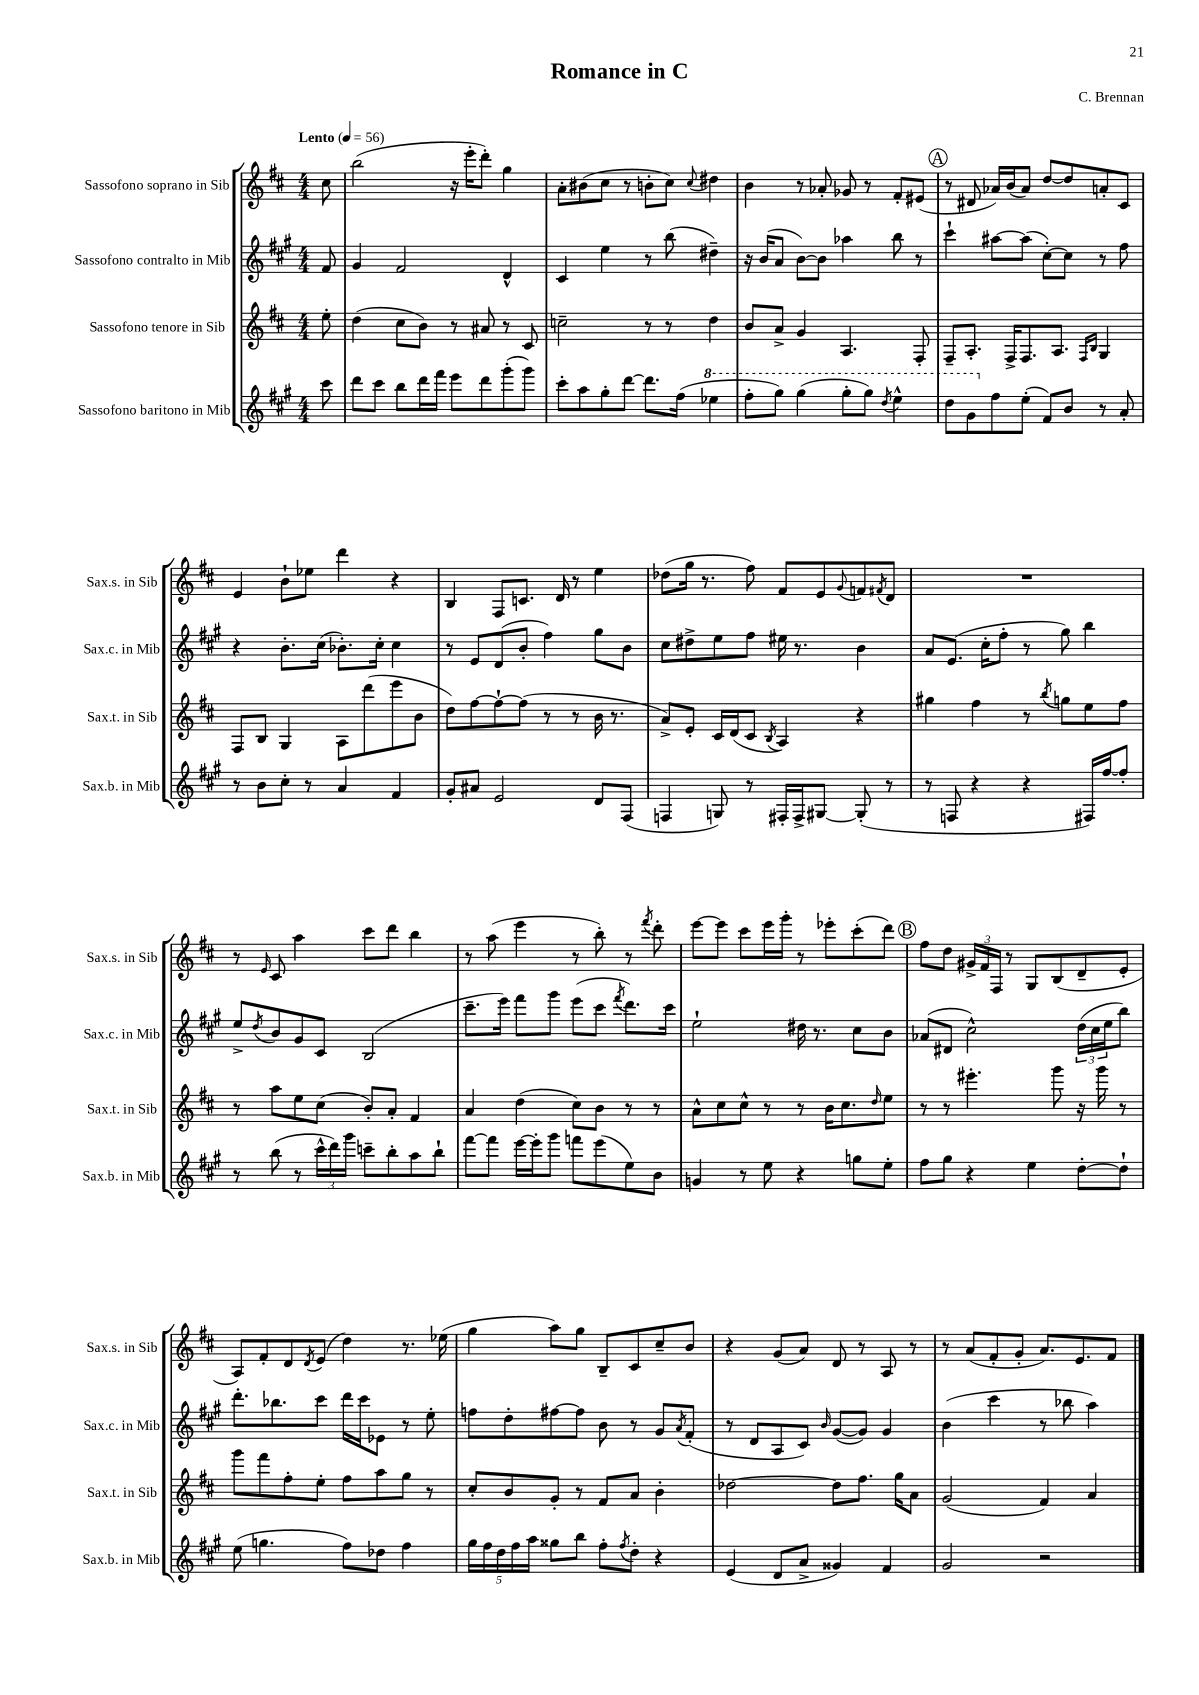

**kern	**kern	**kern	**kern
*part4	*part3	*part2	*part1
*staff4	*staff3	*staff2	*staff1
*I"Sassofono baritono in Mib	*I"Sassofono tenore in Sib	*I"Sassofono contralto in Mib	*I"Sassofono soprano in Sib
*I'Sax.b. in Mib	*I'Sax.t. in Sib	*I'Sax.c. in Mib	*I'Sax.s. in Sib
*clefG2	*clefG2	*clefG2	*clefG2
*k[f#c#g#]	*k[f#c#]	*k[f#c#g#]	*k[f#c#]
*M4/4	*M4/4	*M4/4	*M4/4
*MM56	*MM56	*MM56	*MM56
=	=	=	=
!	!	!	!LO:TX:a:B:t=Lento
8ccc#\	8ee'\	8f#/	8cc#\
=1	=1	=1	=1
8ddd\L	(4dd\	4g#/	(2bb\
8ccc#\J	.	.	.
8bb\L	8cc#\L	2f#/	.
16ddd\L	8b\J)	.	.
16fff#\JJ	.	.	.
8eee\L	8r	.	16r
.	.	.	16eee'\KL
8ddd\	8a#X/	.	8ddd'\J)
(8ggg#'\	8r	4d^^/	4gg\
8ggg#\J)	8c#/	.	.
=2	=2	=2	=2
8ccc#'\L	2ccn~\	4c#/	8a'\L
8aa\	.	.	(8b#X\
8gg#'\	.	4ee\	8cc#\J
[8ddd\J	.	.	8r
8.ddd\L]	8r	8r	8bn'\L
.	8r	(8bb\	8cc#\J)
(16ff#\Jk	.	.	.
.	.	.	8qqcc#/
*8va	*	*	*
4eee-X\	4dd\	4dd#X~\)	4dd#X\
=3	=3	=3	=3
8fff#'\L	8b/L	16r	4b\
.	.	(16b/KL	.
8ggg#\J)	8a^/J	8a/J	.
(4ggg#\	4g/	[8b\L)	8r
.	.	8b\J]	8a-X'/
8ggg#'\L	4.A/	4aa-X\	8g-X/
8ggg#\J)	.	.	8r
8qddd/	.	.	.
4eee^^\	.	8bb\	8f#'/L
.	8F#'/	8r	(8e#X/J
!!LO:REH:place=s1:t=A
=4	=4	=4	=4
8ddd\L	8F#~/L	4ccc#`\	8r
8gg#\	8.A'/J	.	8d#X/
*X8va	*	*	*
8ff#\	.	[8aa#X\L	16a-X/LL)
.	16F#^/KL	.	(16b/J
(8ee'\J	8.F#/	(8aa#\J]	8a-/J)
8f#/L)	.	[8cc#'\L)	[8dd/L
.	8.A/J	.	.
8b/J	.	8cc#\J]	8dd/]
.	16qqF#/LL	.	.
.	16qqB/JJ	.	.
8r	4G/	8r	8an'/
8a'/	.	8ff#\	8c#/J
!!LO:LB:g=z
=5	=5	=5	=5
8r	8F#/L	4r	4e/
8b\L	8B/J	.	.
8cc#'\J	4G/	8.b'\L	8b`\L
8r	.	.	8ee-X\J
.	.	(16cc#\Jk	.
4a/	8A\L	8.b-X'\L)	4ddd\
.	(8ddd\	.	.
.	.	16cc#'\Jk	.
4f#/	8eee\	4cc#\	4r
.	8b\J	.	.
=6	=6	=6	=6
8g#'/L	8dd\L)	8r	4B/
8a#X/J	[8ff#\	8e/L	.
2e/	8ff#`\_	(8d/	8F#/L
.	(8ff#\J]	8b'/J	8.cn/J
.	8r	4ff#\)	.
.	.	.	16d/
.	8r	.	8r
8d/L	16b\	8gg#\L	4ee\
.	8.r	.	.
(8F#/J	.	8b\J	.
=7	=7	=7	=7
4Fn/	8a^/L)	8cc#\L	(8dd-X\L
.	8e'/J	8dd#X^\	16gg\Jk
.	.	.	8.r
8Gn/)	16c#/LL	8ee\	.
.	(16d/J	.	.
8r	8c#/J	8ff#\J	8ff#\)
.	8qB/	.	.
16F#X'/LL	4A/)	16ee#X\	8f#/L
16F#^/J	.	8.r	.
[8G#X/J	.	.	8e/
.	.	.	8qqg/
(8G#'/]	4r	4b\	8fn/
.	.	.	8qf#X/
8r	.	.	8d/J
=8	=8	=8	=8
8r	4gg#X\	8a/L	1r
8Fn/	.	(8.e/J	.
4r	4ff#\	.	.
.	.	16cc#'\KL	.
.	.	8ff#'\J	.
4r	8r	8r	.
.	8qbb/	.	.
.	8ggn\L	8gg#\)	.
16F#X/LL)	8ee\	4bb\	.
[16ff#/J	.	.	.
8ff#'/J]	8ff#\J	.	.
!!LO:LB:g=z
=9	=9	=9	=9
8r	8r	8ee^/L	8r
.	.	8qdd/	16qqe/
(8bb\	8aa\L	8b/	8c#/
8r	8ee\	8g#/	4aa\
24ccc#^^\LL	(8cc#\J	8c#/J	.
24ddd\)	.	.	.
24ggg#\JJ	.	.	.
8cccn~\L	8b'/L)	(2B/	8ccc#\L
8bb'\	8a'/J	.	8ddd\J
8aa\	4f#/	.	4bb\
8bb`\J	.	.	.
=10	=10	=10	=10
[8fff#\L	4a/	8.ccc#~\L	8r
8fff#\J]	.	.	(8aa\
.	.	16eee\Jk)	.
[16eee\LL	(4dd\	8fff#\L	4eee\
16eee'\J]	.	.	.
8ggg#\J	.	8ggg#\J	.
8fffn\L	8cc#\L)	(8eee\L	8r
(8eee\	8b\J	8ccc#\J	8bb'\)
.	.	8qfff#/	.
8ee\)	8r	8.ddd\L)	8r
.	.	.	8qfff#/
8b\J	8r	.	8ddd'\
.	.	16ccc#\Jk	.
=11	=11	=11	=11
4gn/	8a^^\L	2ee`\	[8eee\L
.	8cc#\	.	8eee\J]
8r	8cc#^^\J	.	8ccc#\L
8ee\	8r	.	16eee\L
.	.	.	16ggg'\JJ
4r	8r	16dd#X\	8r
.	.	8.r	.
.	16b\KL	.	8eee-X'\L
.	8.cc#\	.	.
8ggn\L	.	8cc#\L	(8ccc#'\
.	16qqdd/	.	.
8ee'\J	8ee\J	8b\J	8ddd\J)
!!LO:REH:place=s1:t=B
=12	=12	=12	=12
8ff#\L	8r	(8a-X/L	8ff#\L
8gg#\J	8r	8d#X/J	8dd\J
4r	4.eee#X'\	2cc#^^\)	24g#X^/LL
.	.	.	24f#/
.	.	.	24F#/JJ
.	.	.	8r
4ee\	.	.	8G/L
.	8ggg\	.	(8B/
[8dd'\L	16r	(24dd\LL	8d~/
.	.	24cc#\	.
.	16ggg\	.	.
.	.	24ee\J	.
8dd`\J]	8r	8bb\J)	8e'/J
!!LO:LB:g=z
=13	=13	=13	=13
(8ee\	8ggg\L	8.ddd'\L	8A/L)
4.ggn\	8fff#\	.	8f#'/
.	.	8.bb-X\	.
.	8ff#'\	.	8d/
.	.	.	8qd/
.	8ee'\J	8ccc#\J	(8e/J
8ff#\L)	8ff#\L	16ddd\LL	4dd\)
.	.	16ccc#\J	.
8dd-X\J	8aa\	8e-X\J	.
4ff#\	8gg\J	8r	8.r
.	8r	8ee'\	.
.	.	.	(16ee-X\
=14	=14	=14	=14
20gg#\LL	8cc#'/L	8ffn\L	4gg\
20ff#\	.	.	.
20dd\	.	.	.
.	8b/	8dd'\	.
20ff#\	.	.	.
20aa\JJ	.	.	.
8gg##X\L	8g'/J	[8ff#X\	8aa\L)
8bb\J	8r	8ff#\J]	8gg\J
8ff#'\L	8f#/L	8b\	8B~/L
8qff#/	.	.	.
8dd'\J	8a/J	8r	8c#/
4r	4b'\	8g#/L	8cc#~/
.	.	8qa/	.
.	.	(8f#'/J	8b/J
=15	=15	=15	=15
(4e/	[2dd-X\	8r	4r
.	.	8d/L	.
8d/L	.	8A/	(8g/L
8a^/J	.	8c#/J)	8a/J)
.	.	16qqb/	.
4g##X/)	8dd-\L]	([8g#/L	8d/
.	8.ff#\J	8g#/J])	8r
4f#/	.	4g#/	8A/
.	16gg\KL	.	.
.	8a\J	.	8r
=16	=16	=16	=16
2g#/	(2g/	(4b\	8r
.	.	.	(8a/L
.	.	4ccc#\	8f#'/
.	.	.	8g'/J
2r	4f#/)	8r	8.a/L)
.	.	8bb-X\	.
.	.	.	8.e/
.	4a/	4aa\)	.
.	.	.	8f#/J
==	==	==	==
*-	*-	*-	*-
